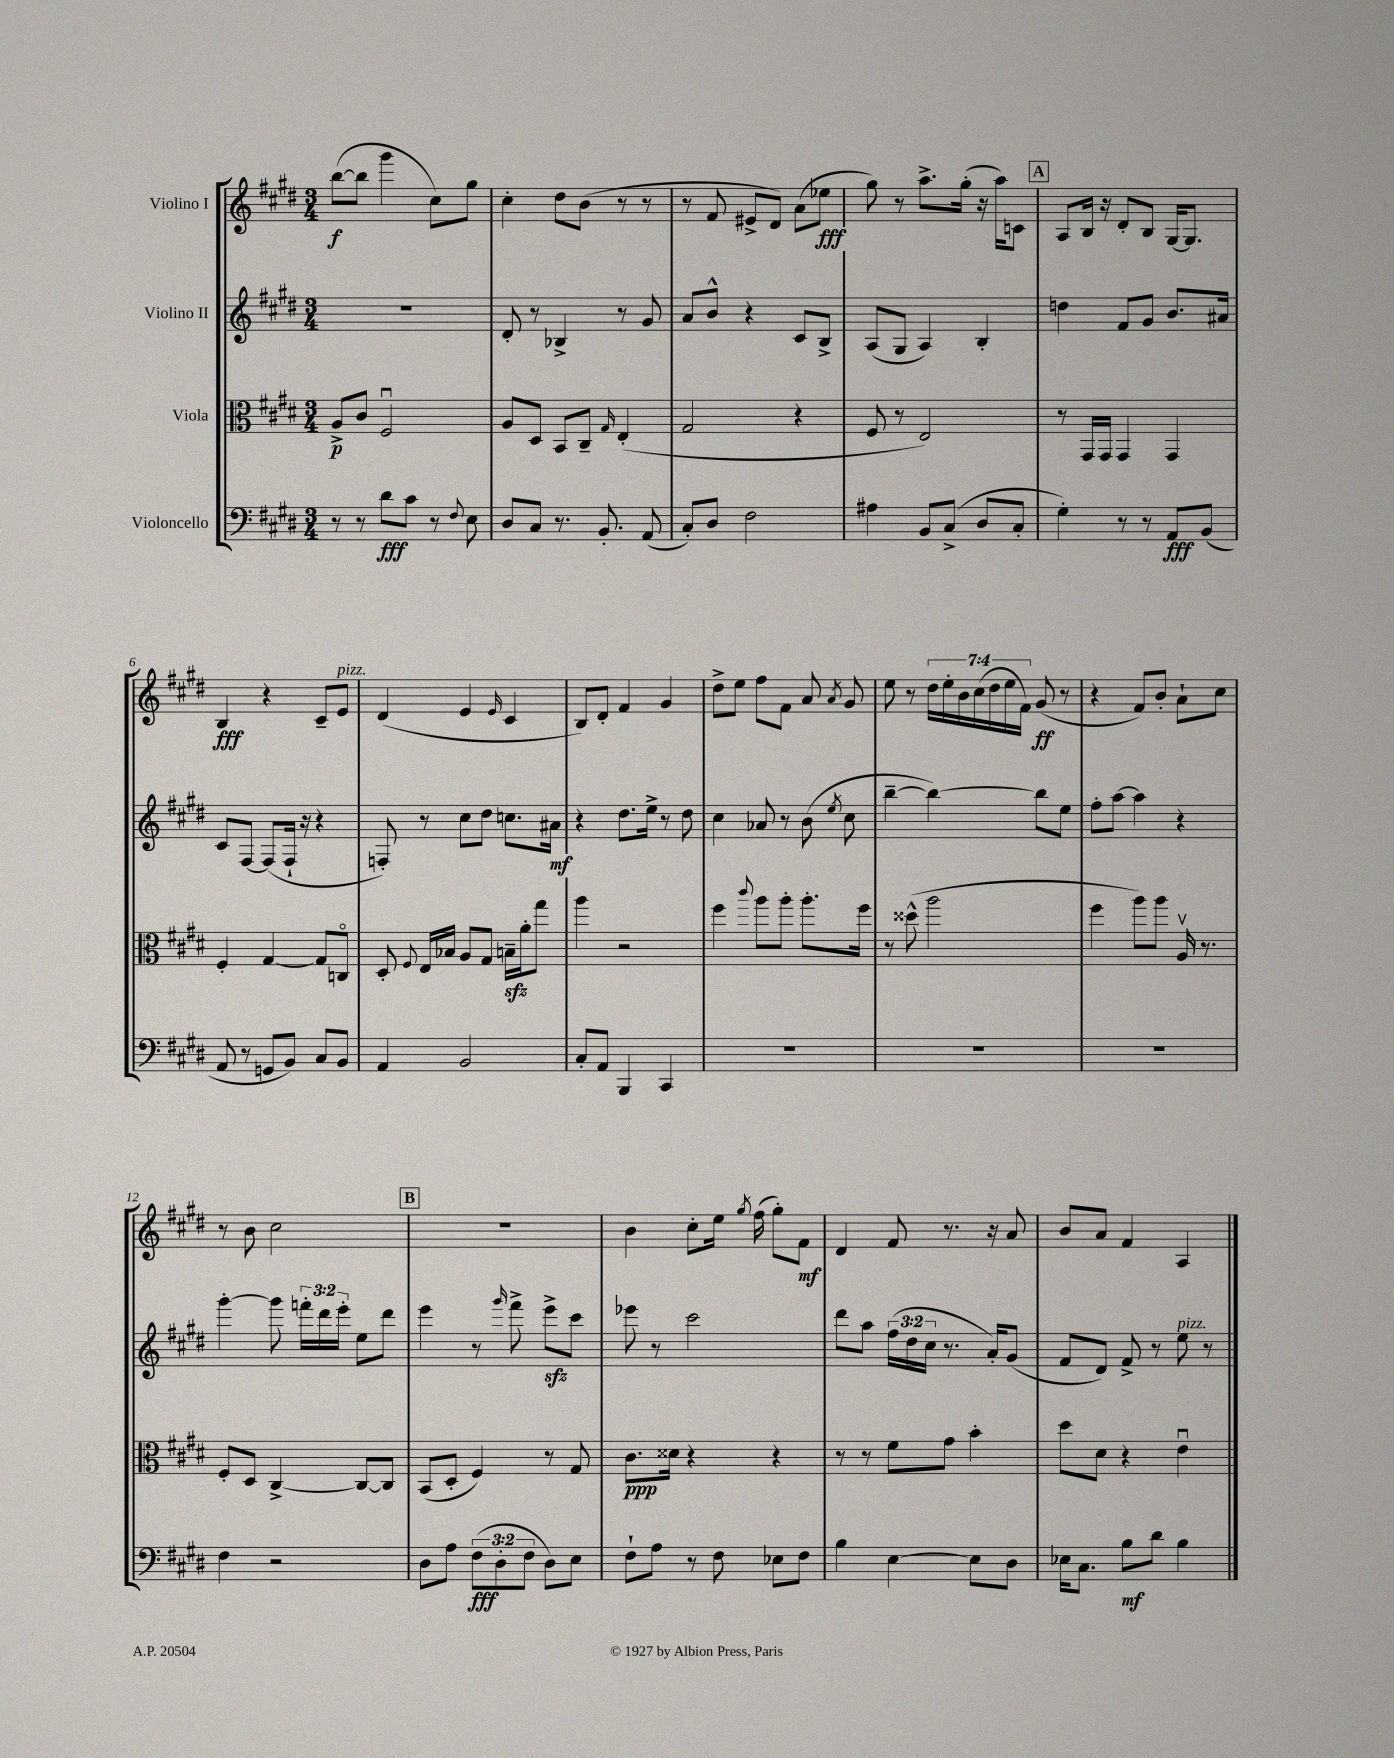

**kern	**kern	**kern	**kern
*staff4	*staff3	*staff2	*staff1
*clefF4	*clefC3	*clefG2	*clefG2
*k[f#c#g#d#]	*k[f#c#g#d#]	*k[f#c#g#d#]	*k[f#c#g#d#]
*M3/4	*M3/4	*M3/4	*M3/4
8r	8A^	2.r	([8bb
8r	8c#	.	8bb]
8d#	2F#u	.	4ggg#
8c#	.	.	.
8r	.	.	8cc#)
8qqF#	.	.	.
8E	.	.	8gg#
=	=	=	=
8D#	8A	8d#'	4cc#'
8C#	8D#	8r	.
8.r	8BB	4B-^	8dd#
.	8C#~	.	(8b
8.BB'	.	.	.
.	16qqG#	.	.
.	(4E'	8r	8r
(8AA	.	8g#	8r
=	=	=	=
8C#')	2G#	8a	8r
8D#	.	8b^^	8f#
2F#	.	4r	8e#^
.	.	.	8d#)
.	4r	8c#	(8a
.	.	8B^	8ee-
=	=	=	=
4A#	8F#	(8A	8gg#)
.	8r	8G#	8r
8BB	2E)	4A)	8.aa^
(8C#^	.	.	.
.	.	.	(16gg#'
8D#	.	4B'	16r
.	.	.	16aa)
8C#'	.	.	8c
=	=	=	=
4G#')	8r	4dd	8A
.	16GG#	.	16B
.	16GG#	.	16r
8r	4GG#	8f#	8d#'
8r	.	8g#	8B
8AA	4GG#	8.b	[16G#
.	.	.	8.G#]
(8BB	.	.	.
.	.	16a#	.
=	=	=	=
8AA	4F#'	8c#	4B
8r	.	[8F#	.
8GG	[4G#	(8F#]	4r
8BB)	.	16F#`	.
.	.	16r	.
8C#	8G#]	4r	8c#~
8BB	8Co	.	8e
=	=	=	=
4AA	8D#'	8F')	(4d#
.	8qqF#	.	.
.	16E	8r	.
.	16B-	.	.
2BB	8A	8cc#	4e
.	8G#	8dd#	.
.	.	.	16qqe
.	16B~	8.cc	4c#
.	16a'	.	.
.	8gg#	.	.
.	.	16a#	.
=	=	=	=
8C#'	4aa	4r	8B)
8AA	.	.	8d#'
4BBB	2r	8.dd#	4f#
.	.	16ee^	.
4CC#	.	8r	4g#
.	.	8dd#	.
=	=	=	=
2.r	4ff#	4cc#	8dd#^
.	.	.	8ee
.	8qqccc#	.	.
.	8aa	8a-	8ff#
.	8aa'	8r	8f#
.	8.aa'	(8b	8a
.	.	8qee	8qa
.	.	8cc#	8g#
.	16ff#	.	.
=	=	=	=
2.r	8r	[4bb~	8ee
.	(8dd##^^	.	8r
.	2aa	4bb_)	28dd#
.	.	.	28ee'
.	.	.	28b
.	.	.	(28cc#
.	.	.	28dd#
.	.	.	28ee
.	.	.	28f#)
.	.	8bb]	(8g#
.	.	8ee	8r
=	=	=	=
2.r	4ff#	8ff#'	4r
.	.	[8aa	.
.	8aa)	4aa]	8f#)
.	8aa	.	8b'
.	16Av	4r	8a`
.	8.r	.	.
.	.	.	8cc#
=	=	=	=
4F#	8F#'	[4ggg#'	8r
.	8D#	.	8b
2r	[4C#^	8ggg#]	2cc#
.	.	24fff'	.
.	.	24ddd#	.
.	.	24eee'	.
.	8C#_	8ee	.
.	8C#]	8ddd#	.
=	=	=	=
8D#	(8BB	4eee	2.r
8A	8D#'	.	.
(12F#	4F#)	8r	.
12D#'	.	.	.
.	.	16qqggg#	.
.	.	8fff#^	.
12F#	.	.	.
8D#)	8r	8eee^	.
8E	8G#	8ccc#	.
=	=	=	=
8F#`	8.c#	8eee-	4b
8A	.	8r	.
.	16d##	.	.
8r	4r	2ccc#	8cc#'
8F#	.	.	16ee
.	.	.	8qgg#
.	.	.	(16ff#
8E-	4r	.	8gg#')
8F#	.	.	8f#
=	=	=	=
4B	8r	8ddd#	4d#
.	8r	8aa	.
[4E	8f#	(24ff#	8f#
.	.	24dd#	.
.	.	24cc#	.
.	8g#	8.r	8.r
8E]	4b'	.	.
.	.	16a')	16r
8D#	.	(8g#	8a
=	=	=	=
16E-	8dd#	8f#	8b
8.C#	.	.	.
.	8d#	8d#)	8a
8B	4r	8f#^	4f#
8d#	.	8r	.
4B	4eu	8ee	4A
.	.	8r	.
==	==	==	==
*-	*-	*-	*-
